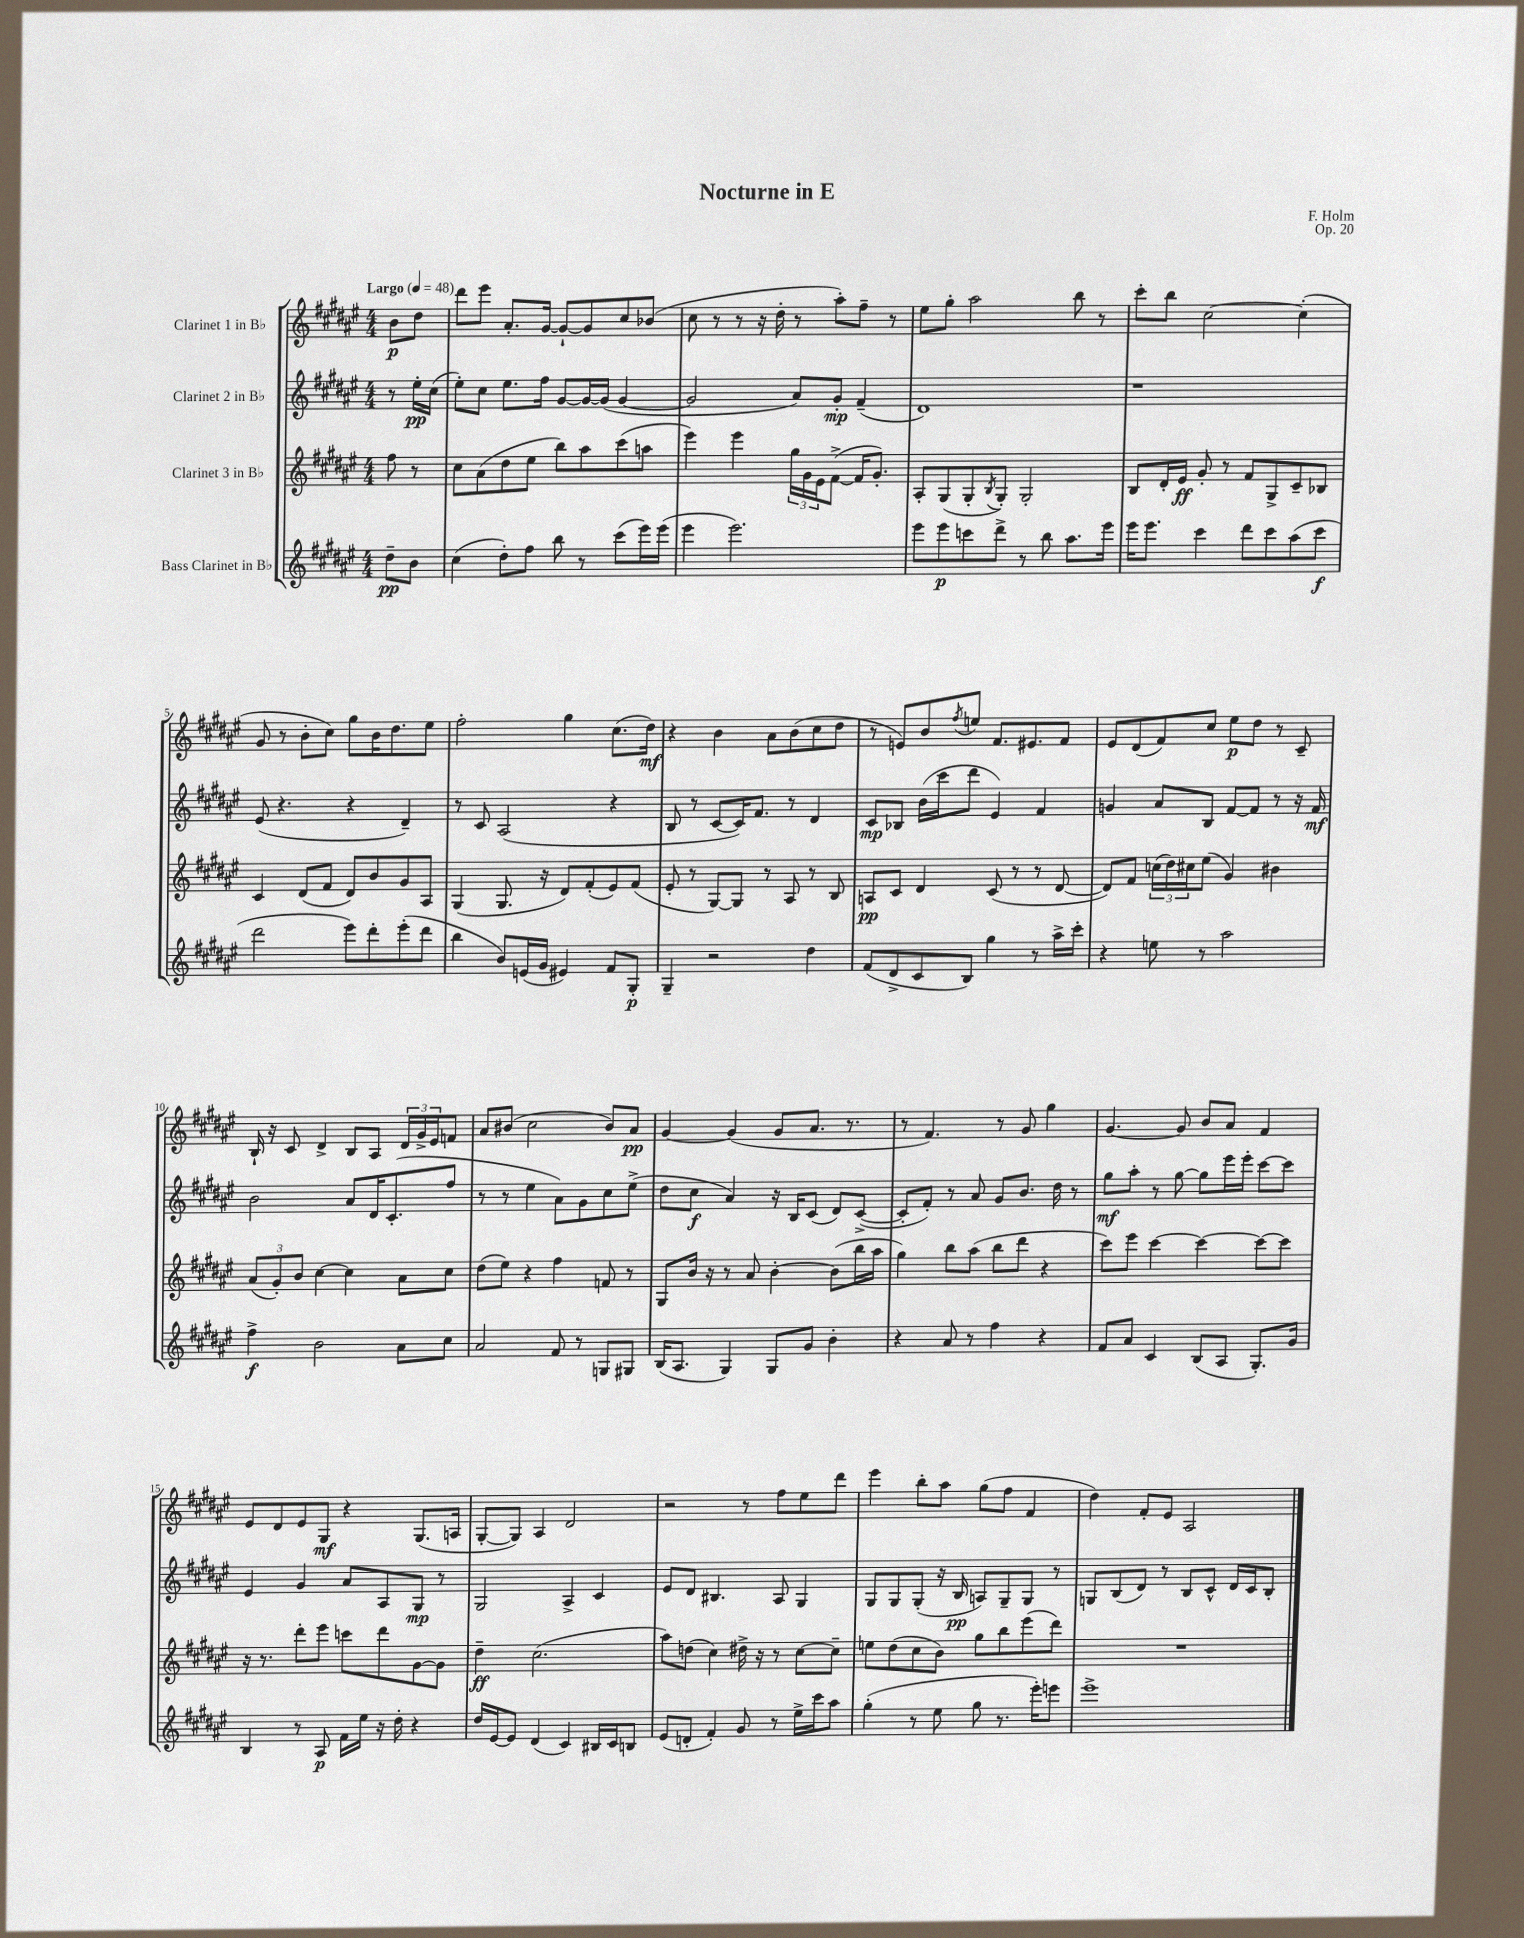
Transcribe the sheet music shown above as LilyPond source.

\header { title = "Nocturne in E" composer = "F. Holm" opus = "Op. 20" }
<<
\new StaffGroup <<
\new Staff = "s0" \with { instrumentName = "Clarinet 1 in Bb" } {
    \clef treble \key fis \major \numericTimeSignature \time 4/4 \partial 4 \tempo "Largo" 4 = 48
    b'8\p dis''8 |
    dis'''8 eis'''8 ais'8.-. gis'16~ gis'8~-! gis'8 cis''8 bes'8( |
    cis''8 r8 r8 r16 dis''16-. r8 ais''8-.) fis''8-- r8 |
    eis''8 gis''8-. ais''2 b''8 r8 |
    cis'''8-. b''8 cis''2~ cis''4-.( |
    gis'8 r8 b'8-. cis''8) gis''8 b'16 dis''8. eis''8 |
    fis''2-. gis''4 cis''8.( dis''16\mf) |
    r4 b'4 ais'8 b'8( cis''8 dis''8 |
    r8 e'8) b'8 \acciaccatura { fis''8 } e''8 fis'8. eis'8. fis'8 |
    eis'8 dis'8( fis'8) cis''8 eis''8\p dis''8 r8 cis'8-- |
    b16-! r16 cis'8 dis'4-> b8 ais8 \tuplet 3/2 { dis'16 gis'16-> eis'16 } f'8 |
    ais'8 bis'8( cis''2 bis'8) ais'8\pp |
    gis'4~ gis'4( gis'8 ais'8. r8. |
    r8 fis'4.) r8 gis'8 gis''4 |
    gis'4.~ gis'8 b'8 ais'8 fis'4 |
    eis'8 dis'8 eis'8 gis8\mf r4 gis8.( a16 |
    gis8~-. gis8) ais4 dis'2 |
    r2 r8 fis''8 eis''8 dis'''8 |
    eis'''4 b''8-. ais''8 gis''8( fis''8 fis'4 |
    dis''4) fis'8-. eis'8 ais2 \bar "|." |
}
\new Staff = "s1" \with { instrumentName = "Clarinet 2 in Bb" } {
    \clef treble \key fis \major \numericTimeSignature \time 4/4 \partial 4
    r8 eis''16-.\pp cis''16( |
    eis''8-.) cis''8 eis''8. fis''16 gis'8~ gis'16~ gis'16( gis'4~ |
    gis'2 ais'8) gis'8-.\mp fis'4--( |
    dis'1) |
    r1 |
    eis'8( r4. r4 dis'4--) |
    r8 cis'8 ais2( r4 |
    b8 r8 cis'8~ cis'16) fis'8. r8 dis'4 |
    cis'8\mp bes8 b'16( cis'''16 dis'''8 eis'4) fis'4 |
    g'4 ais'8 b8 fis'8~ fis'8 r8 r16 fis'16\mf |
    b'2 ais'8 dis'16 cis'8.-.( fis''8 |
    r8 r8 eis''4 ais'8) gis'8 cis''8 eis''8->( |
    dis''8 cis''8\f ais'4) r16 b16 cis'8( dis'8) cis'8~->( |
    cis'8-. fis'8-.) r8 ais'8 gis'8 b'8. dis''16 r8 |
    gis''8\mf ais''8-. r8 gis''8~ gis''8 eis'''16 eis'''16-. cis'''8~ cis'''8 |
    eis'4 gis'4 ais'8 ais8 gis8\mp r8 |
    gis2 ais4-> cis'4 |
    eis'8 dis'8 bis4. ais8 gis4 |
    gis8 gis8 gis8-.( r16 b16\pp a8) gis8-- gis8 r8 |
    g8 b8( dis'8) r8 b8 cis'8-^ dis'16 cis'16 b8-. \bar "|." |
}
\new Staff = "s2" \with { instrumentName = "Clarinet 3 in Bb" } {
    \clef treble \key fis \major \numericTimeSignature \time 4/4 \partial 4
    fis''8 r8 |
    cis''8 ais'8( dis''8 eis''8 b''8) ais''8 cis'''8( a''8 |
    eis'''4) eis'''4 \tuplet 3/2 { gis''16 gis'16 eis'16 } fis'8~->( fis'16 gis'8.-.) |
    ais8-. gis8( gis8-. \acciaccatura { b8 } gis8-.) gis2-. |
    b8 dis'16-. eis'16\ff gis'8-. r8 fis'8 gis8-> cis'8-- bes8 |
    cis'4 dis'8( fis'8 dis'8) b'8 gis'8 ais8 |
    gis4( gis8. r16 dis'8) fis'8-.( eis'8) fis'8( |
    eis'8-. r8 gis8~) gis8 r8 ais8 r8 b8 |
    a8\pp cis'8 dis'4 cis'8( r8 r8 dis'8~ |
    dis'8) fis'8 \tuplet 3/2 { c''16( dis''16) cis''16 } eis''8( gis'4) bis'4 |
    \tuplet 3/2 { ais'8( gis'8-.) b'8 } cis''4~ cis''4 ais'8 cis''8 |
    dis''8( eis''8) r4 fis''4 f'8 r8 |
    gis8 b'16 r16 r8 ais'8 b'4~-. b'8( b''16 ais''16 |
    gis''4) b''8 ais''8( b''8 dis'''8 r4 |
    cis'''8) eis'''8 cis'''4~ cis'''4~ cis'''8~ cis'''8 |
    r16 r8. dis'''8-. eis'''8 c'''8 dis'''8 gis'8~ gis'8 |
    dis''4--\ff cis''2.( |
    ais''8) d''8( cis''4) dis''16-> r16 r8 cis''8~ cis''8-- |
    e''8 dis''8( cis''8 b'8) gis''8 b''8 eis'''8( dis'''8) |
    R1 \bar "|." |
}
\new Staff = "s3" \with { instrumentName = "Bass Clarinet in Bb" } {
    \clef treble \key fis \major \numericTimeSignature \time 4/4 \partial 4
    dis''8--\pp b'8 |
    cis''4( dis''8-.) fis''8 b''8 r8 cis'''8( eis'''16) eis'''16( |
    eis'''4 eis'''2.) |
    eis'''8 eis'''8\p c'''8 dis'''8-> r8 b''8 ais''8. eis'''16 |
    eis'''16 eis'''8. cis'''4 dis'''8 cis'''8 ais''8( cis'''8\f |
    dis'''2 eis'''8) dis'''8-. eis'''8-.( dis'''8 |
    b''4 b'8) e'16( gis'16 eis'4) fis'8 gis8-.\p |
    gis4-- r2 dis''4 |
    fis'8( dis'8-> cis'8 b8) gis''4 r8 ais''16-> cis'''16-. |
    r4 e''8 r8 ais''2 |
    fis''4->\f b'2 ais'8 cis''8 |
    ais'2 fis'8 r8 g8 gis8 |
    b16( ais8. gis4) gis8 gis'8 b'4-. |
    r4 ais'8 r8 fis''4 r4 |
    fis'8 ais'8 cis'4 b8( ais8 gis8.-.) gis'16 |
    b4 r8 ais8\p fis'16 eis''16 r16 dis''16-. r4 |
    dis''16 eis'16~ eis'8 dis'4( cis'4) bis16 cis'16 b8 |
    eis'8( d'8-. fis'4-.) gis'8 r8 eis''16-> cis'''16 ais''8 |
    gis''4-.( r8 eis''8 gis''8 r8. eis'''16-.) e'''8 |
    eis'''1-> \bar "|." |
}
>>
>>
